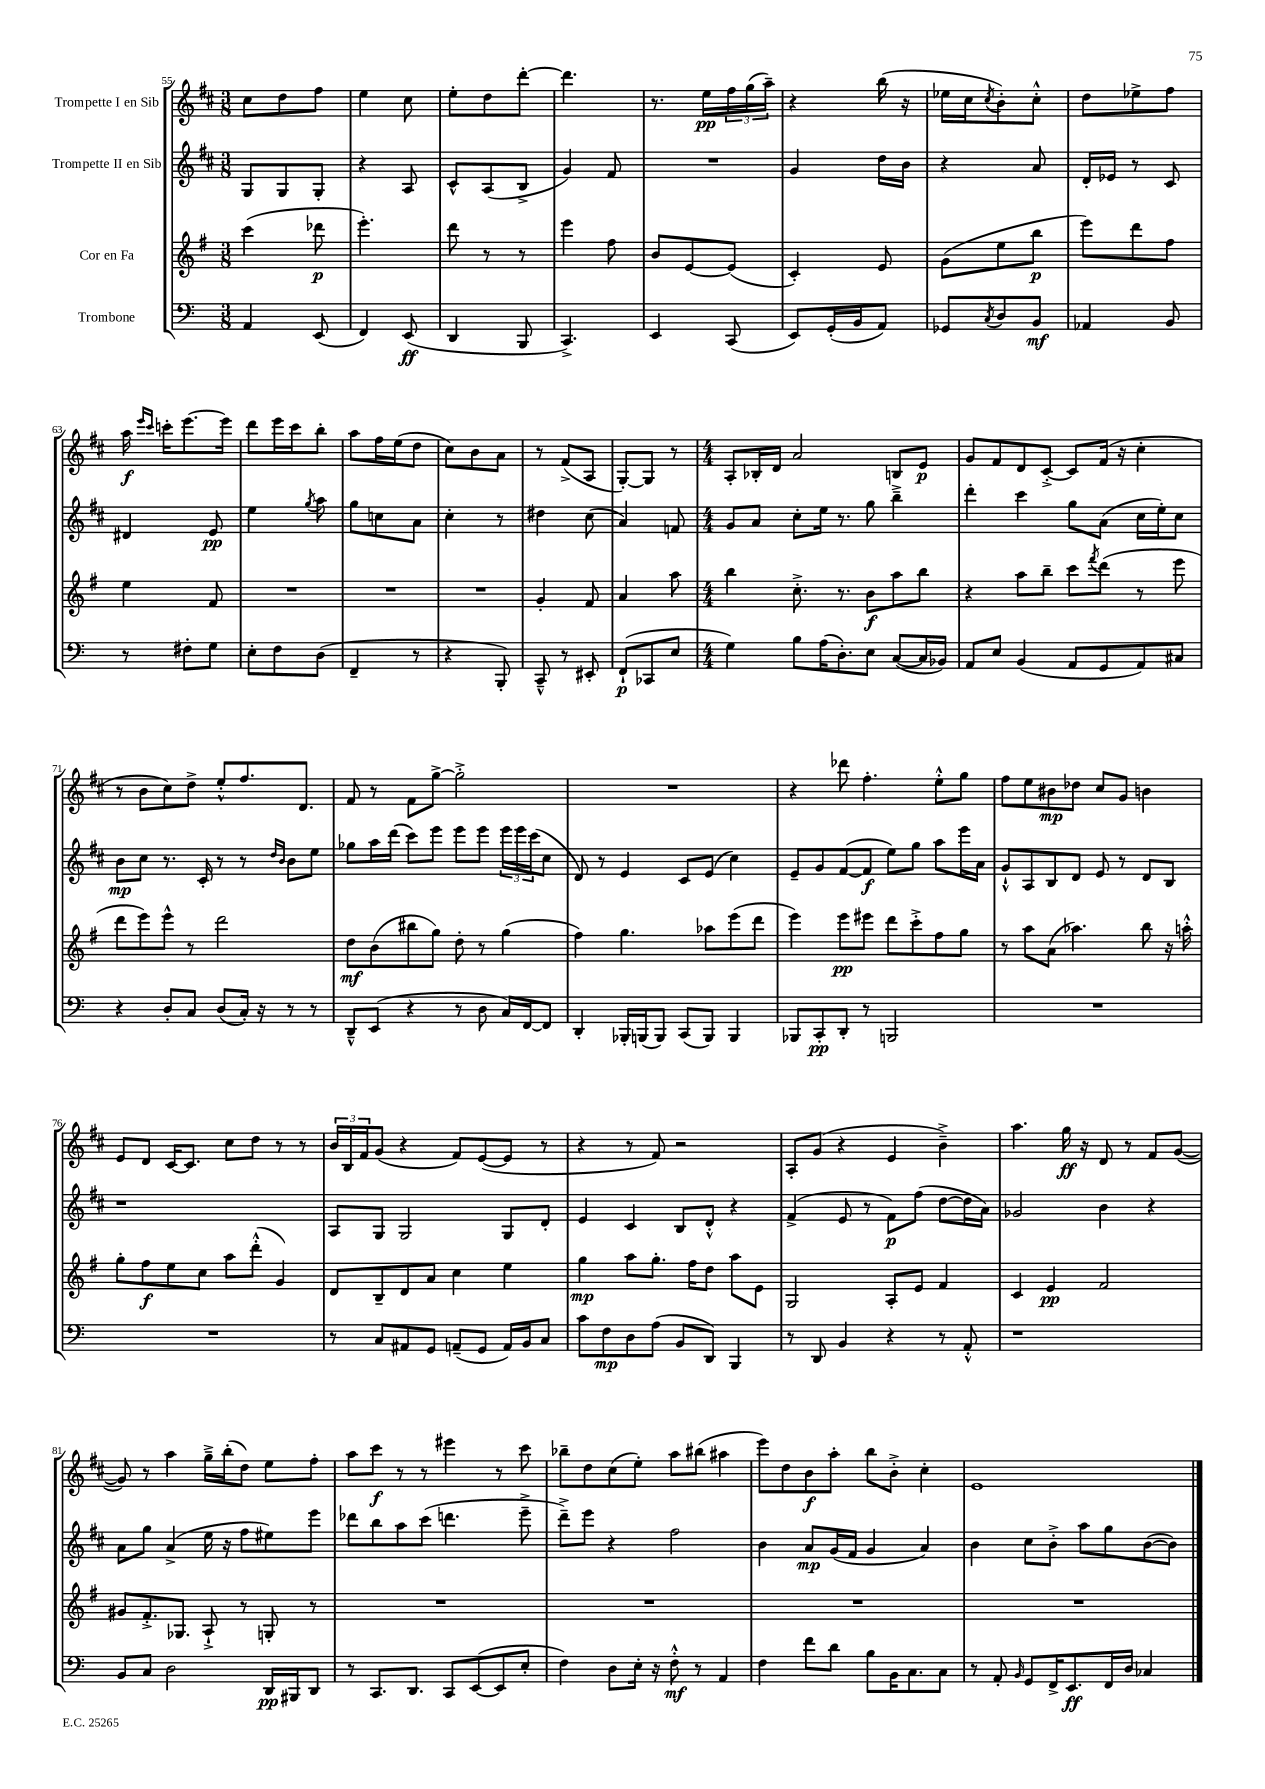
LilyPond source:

<<
\new StaffGroup <<
\new Staff = "s0" \with { instrumentName = "Trompette I en Sib" } {
    \clef treble \key d \major \numericTimeSignature \time 3/8
    cis''8 d''8 fis''8 |
    e''4 cis''8 |
    e''8-. d''8 d'''8~-. |
    d'''4. |
    r8. e''16\pp \tuplet 3/2 { fis''16 g''16( a''16--) } |
    r4 b''16( r16 |
    ees''16 cis''16 \acciaccatura { cis''8 } b'8-.) cis''8-.-^ |
    d''8 ees''8-> fis''8 |
    a''16\f \grace { e'''16 cis'''16 } c'''16-. e'''8.~ e'''16 |
    d'''8 e'''16 cis'''16 b''8-. |
    a''8 fis''16 e''16( d''8 |
    cis''8) b'8 a'8 |
    r8 fis'8->( a8 |
    g8~-.) g8 r8 |
    \numericTimeSignature \time 4/4 a8-. bes16-. d'16 a'2 b8 e'8\p |
    g'8 fis'8 d'8 cis'8~-.-> cis'8 fis'16( r16 cis''4-. |
    r8 b'8 cis''8) d''8-> e''8-.-^ fis''8. d'8. |
    fis'8 r8 fis'8 g''8~-> g''2-.-> |
    R1 |
    r4 des'''8 fis''4.-. e''8-.-^ g''8 |
    fis''8 e''8 bis'8\mp des''8 cis''8 g'8 b'4 |
    e'8 d'8 cis'16~ cis'8. cis''8 d''8 r8 r8 |
    \tuplet 3/2 { b'16 b16 fis'16 } g'8( r4 fis'8) e'8~( e'8 r8 |
    r4 r8 fis'8) r2 |
    a8-. g'8( r4 e'4 b'4--->) |
    a''4. g''16\ff r16 d'8 r8 fis'8 g'8~( |
    g'8) r8 a''4 g''16---> b''16-.( d''8) e''8 fis''8-. |
    a''8 cis'''8\f r8 r8 eis'''4 r8 cis'''8 |
    bes''8-- d''8 cis''8( e''8-.) a''8 bis''8( ais''4 |
    e'''8) d''8 b'8\f a''8-. b''8 b'8-.-> cis''4-. |
    e'1 \bar "|." |
}
\new Staff = "s1" \with { instrumentName = "Trompette II en Sib" } {
    \clef treble \key d \major \numericTimeSignature \time 3/8
    g8 g8 g8-. |
    r4 a8 |
    cis'8-^ a8( b8-> |
    g'4) fis'8 |
    R4. |
    g'4 d''16 b'16 |
    r4 a'8 |
    d'16-. ees'16 r8 cis'8 |
    dis'4 e'8\pp |
    e''4 \acciaccatura { g''8 } a''8 |
    g''8 c''8 a'8 |
    cis''4-. r8 |
    dis''4 cis''8( |
    a'4) f'8 |
    \numericTimeSignature \time 4/4 g'8 a'8 cis''8-. e''16 r8. g''8 b''4---> |
    d'''4-. cis'''4 g''8 a'8( cis''16 e''16-.) cis''8 |
    b'8\mp cis''8 r8. cis'16-. r8 r8 \grace { d''16 b'16 } b'8 e''8 |
    ges''8 a''16 d'''16( cis'''8) e'''8 e'''8 e'''8 \tuplet 3/2 { e'''16 e'''16 cis'''16( } cis''8 |
    d'8) r8 e'4 cis'8 e'8( cis''4) |
    e'8-- g'8 fis'8~( fis'8\f e''8) g''8 a''8 e'''16 a'16 |
    g'8-!-^ a8 b8 d'8 e'8 r8 d'8 b8 |
    r1 |
    a8 g8 g2 g8 d'8-. |
    e'4 cis'4 b8 d'8-.-^ r4 |
    fis'4->( e'8 r8 fis'8\p) fis''8( d''8~ d''16 a'16) |
    ges'2 b'4 r4 |
    a'8 g''8 a'4->( e''16 r16 fis''8 eis''8) e'''8 |
    des'''8 b''8 a''8 cis'''8( d'''4. e'''8---> |
    d'''8--->) e'''8 r4 fis''2 |
    b'4 a'8\mp g'16( fis'16 g'4 a'4) |
    b'4 cis''8 b'8-.-> a''8 g''8 b'8~( b'8) \bar "|." |
}
\new Staff = "s2" \with { instrumentName = "Cor en Fa" } {
    \clef treble \key g \major \numericTimeSignature \time 3/8
    c'''4( des'''8\p |
    e'''4.-.) |
    d'''8 r8 r8 |
    e'''4 fis''8 |
    b'8 e'8~ e'8( |
    c'4-.) e'8 |
    g'8( e''8 b''8\p |
    e'''8) d'''8 fis''8 |
    e''4 fis'8 |
    R4. |
    R4. |
    R4. |
    g'4-. fis'8 |
    a'4 a''8 |
    \numericTimeSignature \time 4/4 b''4 c''8.-.-> r8. b'8\f a''8 b''8 |
    r4 a''8 b''8-- c'''8 \acciaccatura { fis'''8 } d'''8( r8 e'''8 |
    d'''8 e'''8) e'''8-^ r8 d'''2 |
    d''8\mf b'8( bis''8 g''8) d''8-. r8 g''4( |
    fis''4) g''4. aes''8 e'''8( d'''8 |
    e'''4) e'''8\pp eis'''8 d'''8 c'''8-.-> fis''8 g''8 |
    r8 a''8 a'8( aes''4.) b''8 r16 a''16-.-^ |
    g''8-. fis''8\f e''8 c''8 a''8 d'''8-.-^( g'4) |
    d'8 b8-- d'8 a'8 c''4 e''4 |
    g''4\mp a''8 g''8.-. fis''16 d''8 a''8 e'8 |
    g2 a8-. e'8 fis'4 |
    c'4 e'4\pp fis'2 |
    gis'8 fis'8.-.-> ges8. a8-!-> r8 g8-. r8 |
    R1 |
    R1 |
    R1 |
    R1 \bar "|." |
}
\new Staff = "s3" \with { instrumentName = "Trombone" } {
    \clef bass \key c \major \numericTimeSignature \time 3/8
    a,4 e,8( |
    f,4) e,8\ff( |
    d,4 b,,8 |
    c,4.->) |
    e,4 c,8( |
    e,8) g,16-.( b,16 a,8) |
    ges,8 \acciaccatura { c8 } d8 b,8\mf |
    aes,4 b,8 |
    r8 fis8-. g8 |
    e8-. f8 d8( |
    f,4-- r8 |
    r4 b,,8-.) |
    c,8---^ r8 eis,8-. |
    f,8-!\p( ces,8 e8 |
    \numericTimeSignature \time 4/4 g4) b8 a16( d8.-.) e8 c8~( c16 bes,16) |
    a,8 e8 b,4( a,8 g,8 a,8) cis8 |
    r4 d8-. c8 d8( c16-.) r16 r8 r8 |
    d,8---^ e,8( r4 r8 d8 c16) f,16~ f,8 |
    d,4-. bes,,16-. b,,16( b,,8) c,8( b,,8) b,,4 |
    bes,,8 c,8-.\pp d,8-. r8 b,,2 |
    R1 |
    R1 |
    r8 c8 ais,8 g,8 a,8--( g,8 a,16) b,16 c8 |
    c'8 f8\mp d8 a8( b,8 d,8) b,,4 |
    r8 d,8 b,4 r4 r8 a,8-.-^ |
    r1 |
    b,8 c8 d2 d,16\pp bis,,16 d,8 |
    r8 c,8. d,8. c,8 e,8~( e,8 e8-. |
    f4) d8 e16-. r16 f8-.-^\mf r8 a,4 |
    f4 f'8 d'8 b8 b,16 c8. c8 |
    r8 a,8-. \grace { b,16 } g,8 f,16-> e,8.\ff f,16 d16 ces4 \bar "|." |
}
>>
>>
\layout { \context { \Score currentBarNumber = #55 } }
